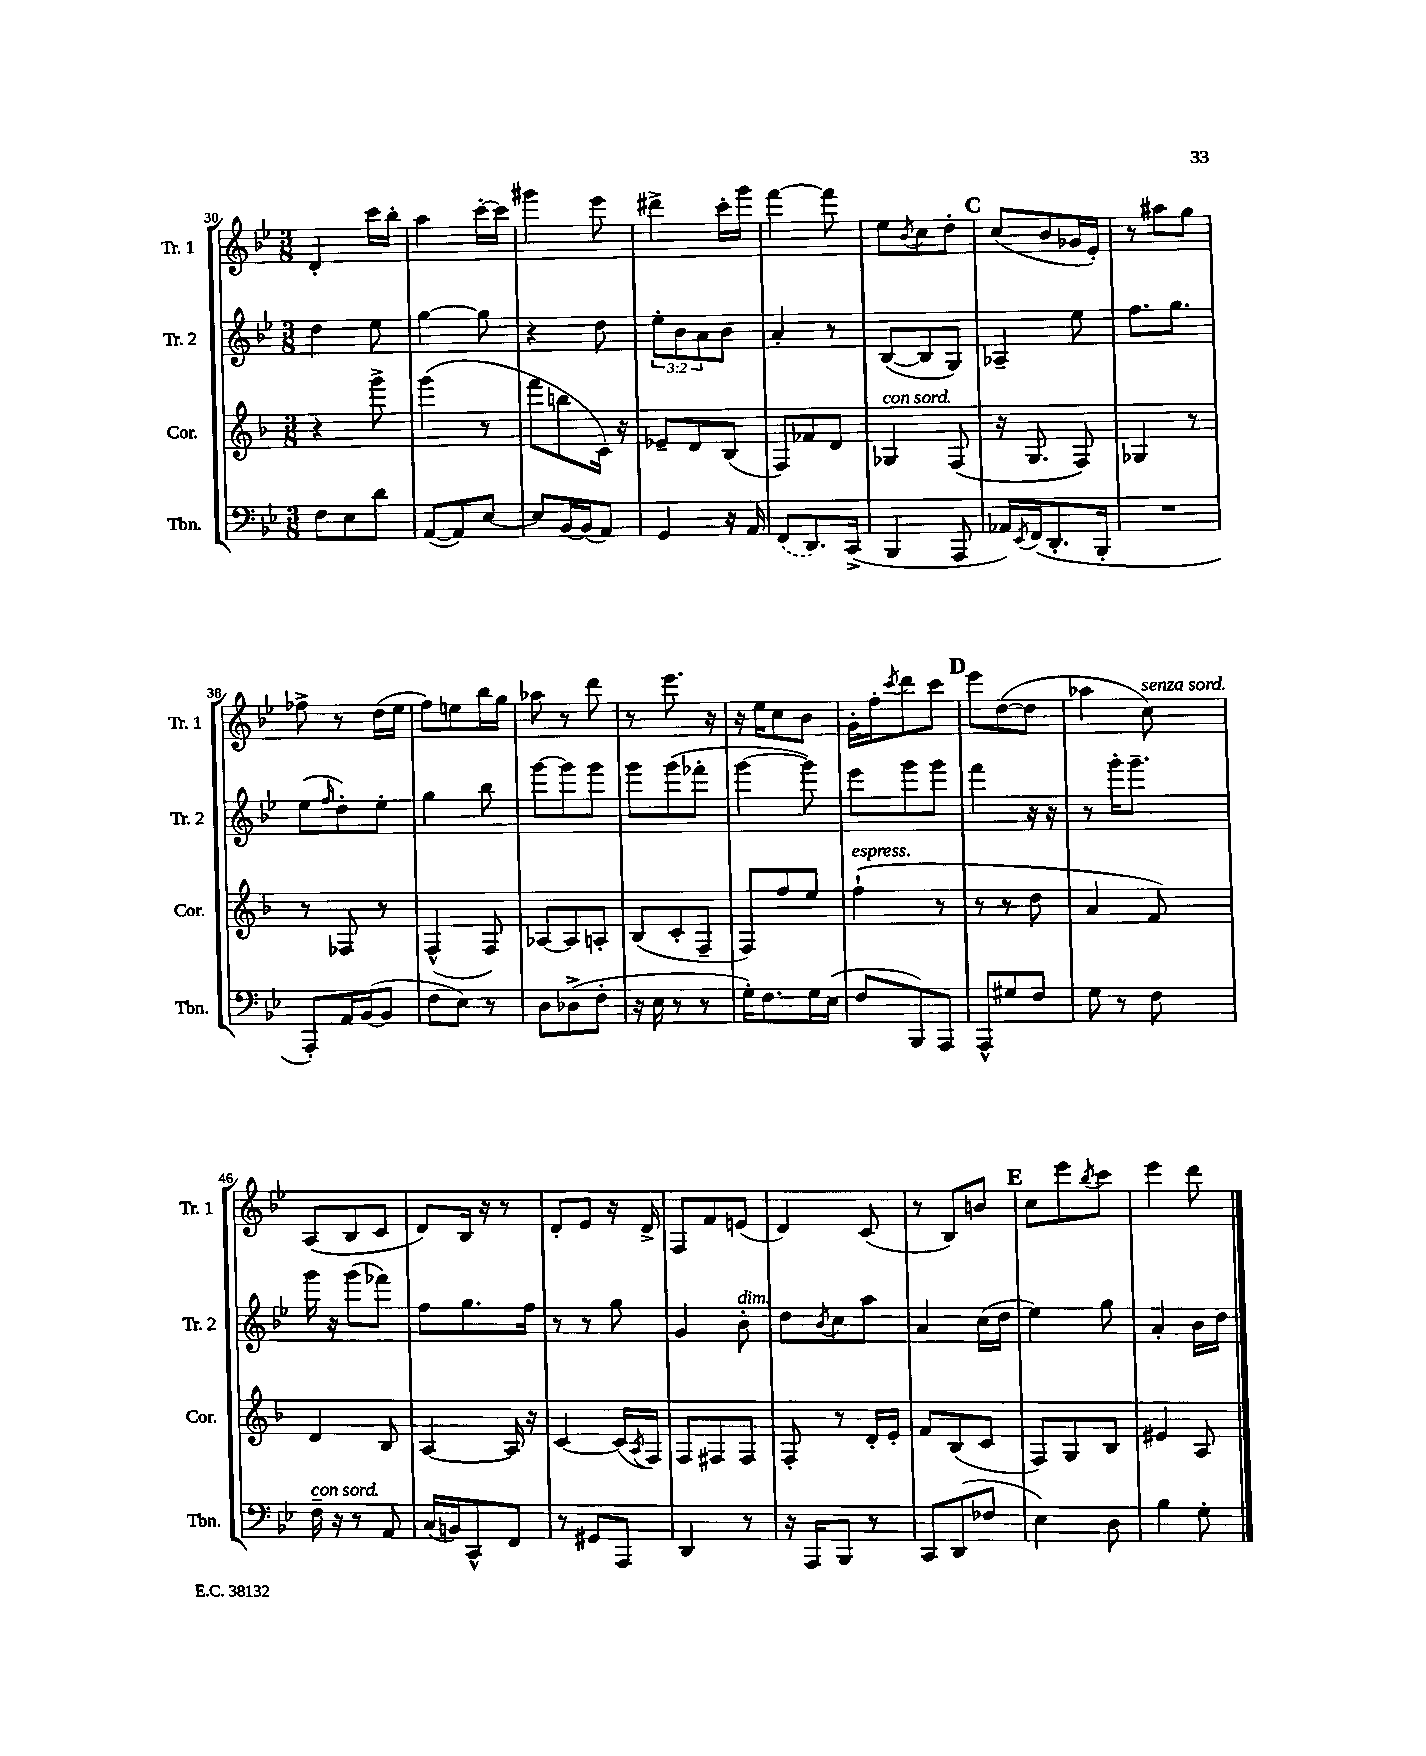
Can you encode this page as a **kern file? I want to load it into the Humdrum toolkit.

**kern	**kern	**kern	**kern
*part4	*part3	*part2	*part1
*staff4	*staff3	*staff2	*staff1
*I"Tbn.	*I"Cor.	*I"Tr. 2	*I"Tr. 1
*I'Tbn.	*I'Cor.	*I'Tr. 2	*I'Tr. 1
*clefF4	*clefG2	*clefG2	*clefG2
*k[b-e-]	*k[b-]	*k[b-e-]	*k[b-e-]
*M3/8	*M3/8	*M3/8	*M3/8
=30	=30	=30	=30
8F\L	4r	4dd\	4d'/
8E-\	.	.	.
8d\J	8ggg^\	8ee-\	16ccc\LL
.	.	.	16bb-'\JJ
=31	=31	=31	=31
([8AA/L	(4ggg\	[4gg\	4aa\
8AA/])	.	.	.
[8E-/J	8r	8gg\]	[16ccc'\LL
.	.	.	16ccc\JJ]
=32	=32	=32	=32
8E-/L]	8fff\L	4r	4ggg#X\
[16BB-/L	8bbn\	.	.
(16BB-/J]	.	.	.
8AA/J)	16c\Jk)	8dd\	8eee-\
.	16r	.	.
=33	=33	=33	=33
4GG/	8e-X~/L	12ee-'\L	4ddd#X^\
.	.	12b-\	.
.	8d/	.	.
.	.	12a\	.
16r	(8B-/J	8b-\J	16ccc'\LL
16AA/	.	.	16ggg\JJ
=34	=34	=34	=34
(8FF/L	8F/L)	4a'/	[4fff\
8.DD/)	8f-X/	.	.
.	8d/J	8r	8fff\]
(16CC^/Jk	.	.	.
=35	=35	=35	=35
!	!LO:TX:a:i:t=con sord.	!	!
4BBB-/	4G-X/	([8B-/L	8ee-\L
.	.	.	8qb-/
.	.	8B-/]	8cc\
8AAA/	(8F/	8G/J)	8dd'\J
!!LO:REH:place=s1:t=C
=36	=36	=36	=36
16AA-X/LL)	16r	4A-X~/	(8cc/L
8qEE-/	.	.	.
(16FF/J	8.G/	.	.
8.DD'/	.	.	8b-/
.	8F/)	8ee-\	16g-X/L
16BBB-'/Jk	.	.	16e-'/JJ)
=37	=37	=37	=37
4.r	4G-X/	8.ff\L	8r
.	.	.	8aa#X\L
.	.	8.gg\J	.
.	8r	.	8gg\J
!!LO:LB:g=z
=38	=38	=38	=38
8AAA'/L)	8r	(8ee-\L	8ff-X^\
.	.	16qqff/	.
16AA/L	8F-X/	8dd'\)	8r
([16BB-/J	.	.	.
8BB-/J]	8r	8ee-'\J	(16dd\LL
.	.	.	16ee-\JJ
=39	=39	=39	=39
8F\L	(4F^^/	4gg\	8ff\L)
8E-\J)	.	.	8een\
8r	8F/)	8bb-\	16bb-\L
.	.	.	16gg\JJ
=40	=40	=40	=40
8D\L	[8A-X/L	[8ggg\L	8aa-X\
(8D-X^\	8A-/]	8ggg\]	8r
8F'\J	8An'/J	8ggg\J	8ddd\
=41	=41	=41	=41
16r	(8B-/L	8ggg\L	8r
16E-\	.	.	.
8r	8c'/	(8ggg\	8.eee-\
8r	8F~/J	8fff-X'\J	.
.	.	.	16r
=42	=42	=42	=42
16G'\KL)	8F/L)	[4ggg\	16r
8.F\	.	.	16ee-\KL
.	8ff/	.	8cc\
16G\L	8ee/J	8ggg\])	8b-\J
(16E-\JJ	.	.	.
=43	=43	=43	=43
!	!LO:TX:a:i:t=espress.	!	!
8F/L	(4ff`\	8eee-\L	16g'\LL
.	.	.	16ff'\J
.	.	.	8qccc/
8BBB-/)	.	8ggg\	8ddd\
8AAA/J	8r	8ggg\J	8ccc\J
!!LO:REH:place=s1:t=D
=44	=44	=44	=44
8AAA^^/L	8r	4fff\	8eee-\L
8G#X/	8r	.	([8dd\
8F/J	8dd\	16r	8dd\J]
.	.	16r	.
=45	=45	=45	=45
8G\	4a/	8r	4aa-X\
8r	.	16ggg'\KL	.
.	.	8.ggg~\J	.
!	!	!	!LO:TX:a:i:t=senza sord.
8F\	8f/)	.	8cc\)
!!LO:LB:g=z
=46	=46	=46	=46
!LO:TX:a:i:t=con sord.	!	!	!
16F~\	4d/	16ggg\	(8A/L
16r	.	16r	.
8r	.	(8ggg\L	8B-/
8AA/	8B-/	8fff-X\J)	8c/J
=47	=47	=47	=47
(16C/LL	[4A/	8ff\L	8d/L)
16BBn/J)	.	.	.
8CC^^/	.	8.gg\	16B-/Jk
.	.	.	16r
8FF/J	16A/]	.	8r
.	16r	16ff\Jk	.
=48	=48	=48	=48
8r	[4c/	8r	8d'/L
8GG#X/L	.	8r	8e-/J
8AAA/J	(16c/LL]	8gg\	16r
.	8qA/	.	.
.	16F/JJ)	.	16d^/
=49	=49	=49	=49
4DD/	8F/L	4g/	8F/L
.	8F#X/	.	8f/
!	!	!LO:TX:a:i:t=dim.	!
8r	8F#/J	8b-'\	(8en/J
=50	=50	=50	=50
16r	8F'/	8dd\L	4d/)
16AAA/KL	.	.	.
.	.	8qb-/	.
8BBB-/J	8r	8cc\	.
8r	16d'/LL	8aa\J	(8c/
.	16e'/JJ	.	.
=51	=51	=51	=51
8CC/L	8f/L	4a/	8r
(8DD/	(8B-/	.	8B-/L)
8F-X/J	8c/J	(16cc\LL	8bn/J
.	.	16dd\JJ	.
!!LO:REH:place=s1:t=E
=52	=52	=52	=52
4E-\)	8F/L)	4ee-\)	8cc\L
.	8G/	.	8eee-\
.	.	.	8qbb-/
8D\	8B-/J	8gg\	8ccc\J
=53	=53	=53	=53
4B-\	4e#X/	4a'/	4eee-\
8G'\	8A/	16b-\LL	8ddd\
.	.	16dd\JJ	.
==	==	==	==
*-	*-	*-	*-
